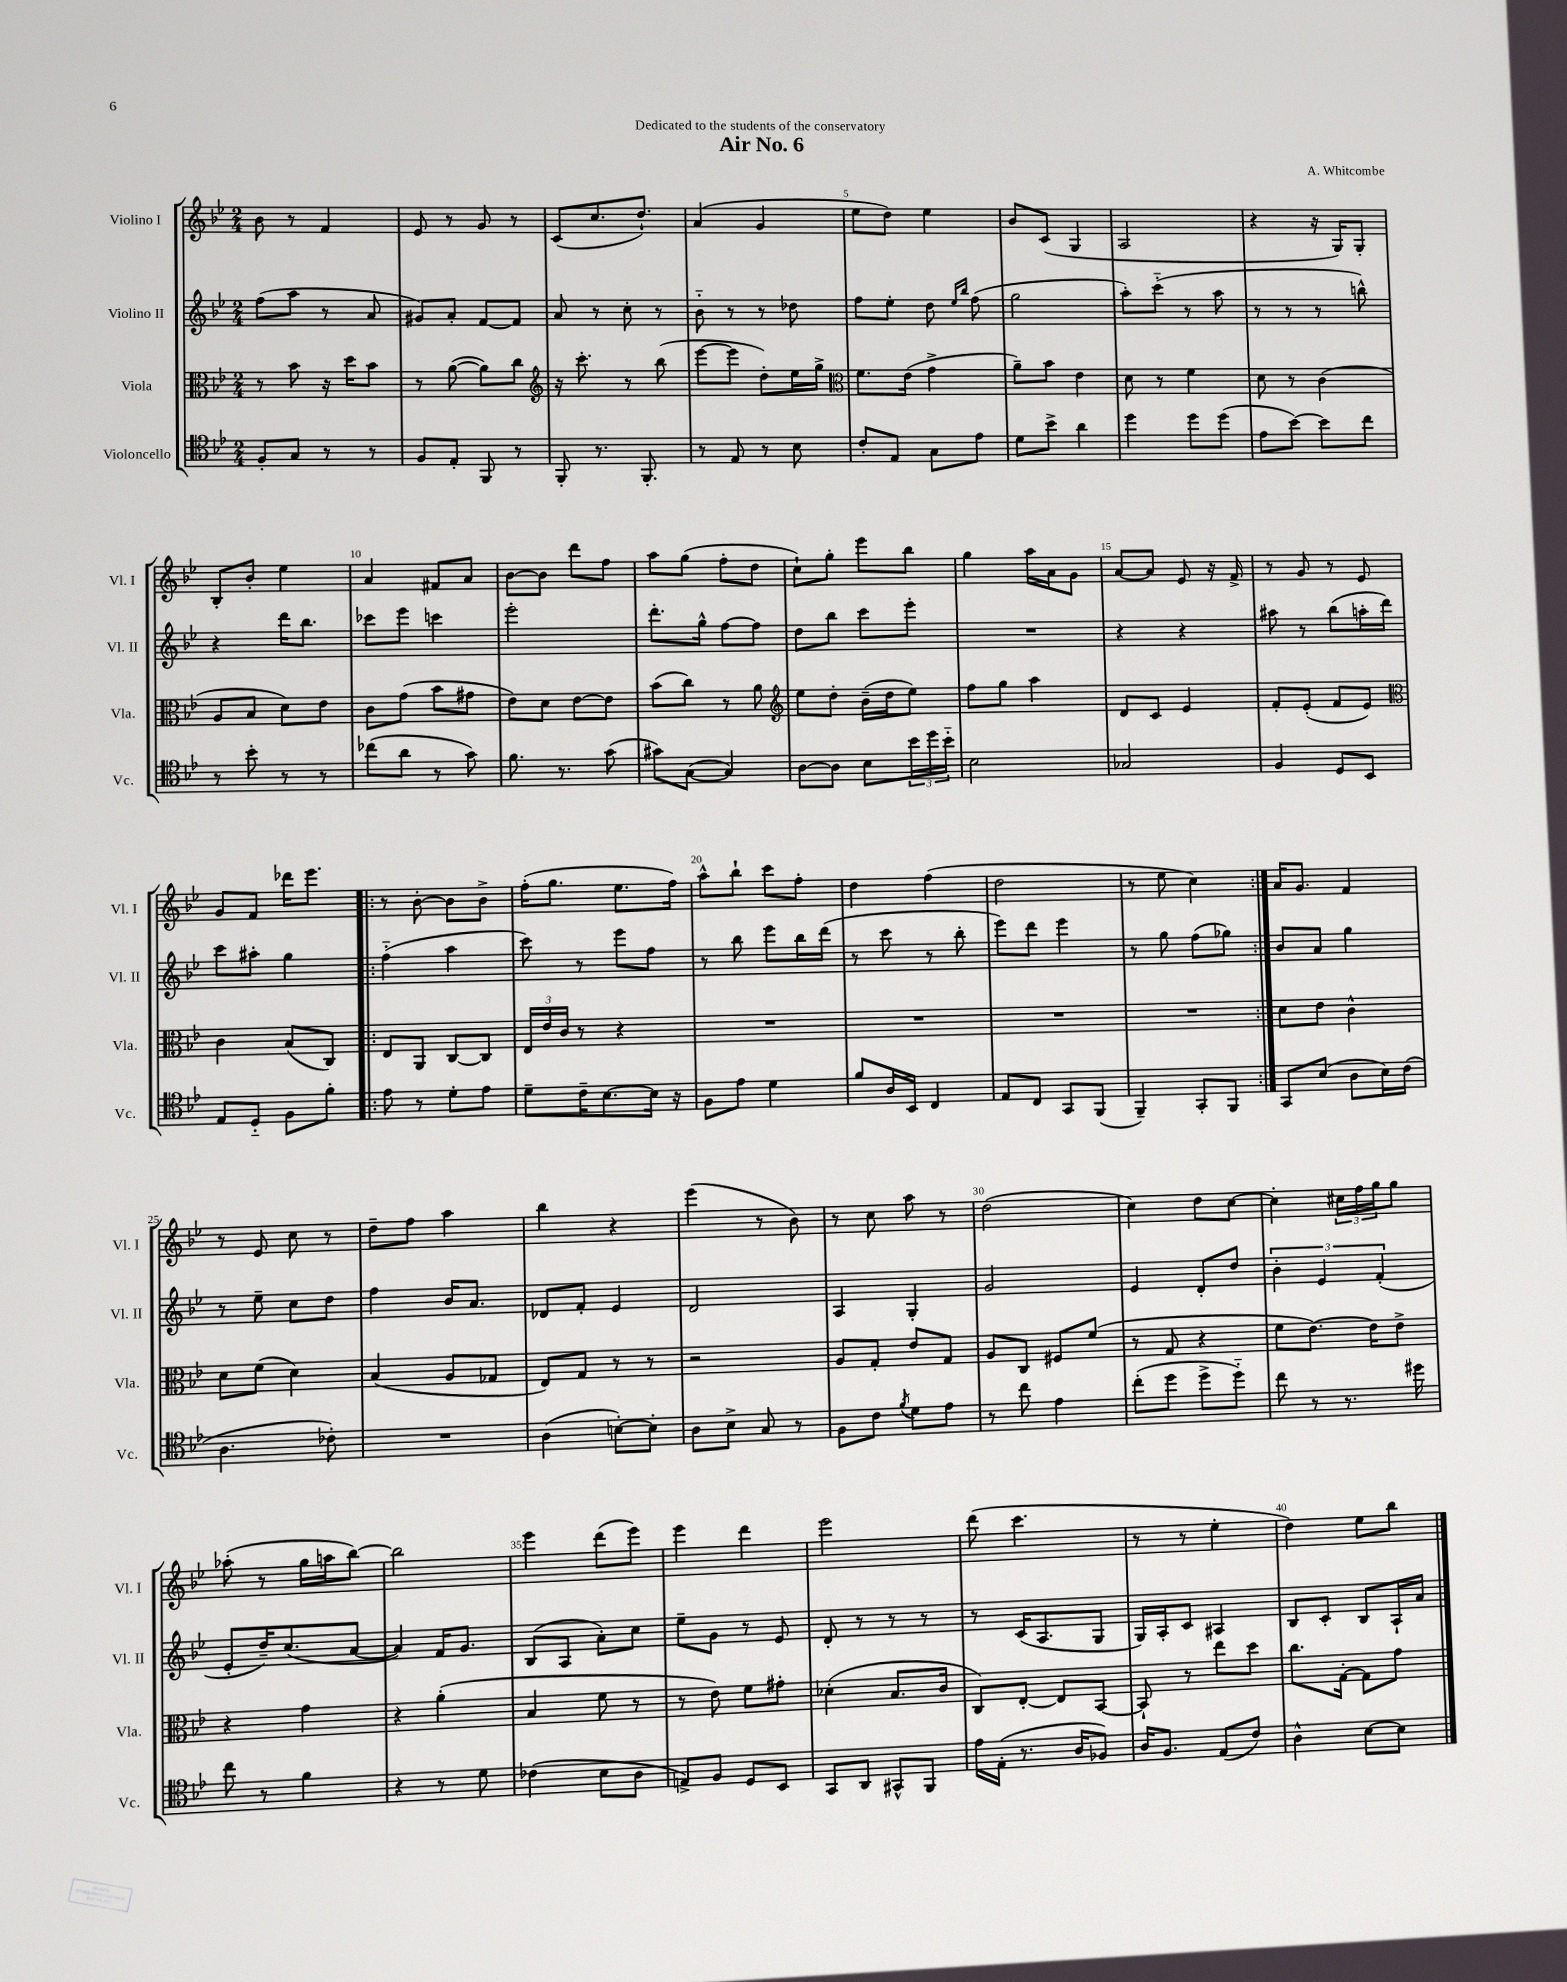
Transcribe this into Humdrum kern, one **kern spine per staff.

**kern	**kern	**kern	**kern
*staff4	*staff3	*staff2	*staff1
*clefC4	*clefC3	*clefG2	*clefG2
*k[b-e-]	*k[b-e-]	*k[b-e-]	*k[b-e-]
*M2/4	*M2/4	*M2/4	*M2/4
8F'	8r	(8ff	8b-
8G	8b-	8aa	8r
8r	16r	8r	4f
.	16dd	.	.
8r	8b-	8a	.
=	=	=	=
8F	8r	8g#)	8e-
8E-'	([8a	8a'	8r
8FF	8a])	[8f	8g
8r	8cc	8f]	8r
=	=	=	=
*	*clefG2	*	*
8FF'	16r	8a	(8c
.	8.ccc'	.	.
8.r	.	8r	8.cc
.	8r	8cc'	.
8.FF'	.	.	8.dd`)
.	(8bb-	8r	.
=	=	=	=
8r	[8eee-	8b-'~	(4a
8E-	8eee-]	8r	.
8r	8dd')	8r	4g
8B-	16ee-	8dd-	.
.	16gg^	.	.
=	=	=	=
*	*clefC3	*	*
8c'	8.f	8ff	8ee-
8E-	.	8ee-'	8dd)
.	(16e-	.	.
8G	4g^	8dd	4ee-
.	.	16qqee-	.
.	.	16qqbb-	.
8e-	.	(8ff	.
=	=	=	=
8d	8a~)	2gg	8b-
8b-^	8b-	.	(8c
4a	4e-	.	4G
=	=	=	=
4dd	8d	8aa')	2A
.	8r	(8ccc'~	.
8dd	4f	8r	.
(8dd	.	8aa	.
=	=	=	=
8e-	8d	8r	4r
[8b-)	8r	8r	.
8b-]	(4c	8r	16r
.	.	.	16G)
8cc	.	8bb^^)	8G'
=	=	=	=
8r	8A	4r	8B-'
8b-'	8B-	.	8b-'
8r	8d)	16ddd	4ee-
.	.	8.bb-	.
8r	8e-	.	.
=	=	=	=
(8cc-	8c	8ccc-	4a
8a	(8g	8eee-	.
8r	8b-	4ccc	8f#
8g)	8g#	.	8a
=	=	=	=
8.f	8e-)	2eee-'	[8b-
.	8d	.	8b-]
8.r	.	.	.
.	[8e-	.	8ddd
(8g	8e-]	.	8ff
=	=	=	=
8g#)	(8b-	8.ddd'	8aa
([8G	8cc)	.	(8gg
.	.	16gg^^	.
4G])	8r	[8ff	8ff'
.	8a	8ff]	8dd
=	=	=	=
*	*clefG2	*	*
[8A	8ee-	8dd	8cc`)
8A]	8dd'	8bb-	8gg'
8B-	(16b-~	8ccc	8eee-
.	16dd	.	.
24b-	8ee-)	8eee-'	8bb-
24dd	.	.	.
24b-'~	.	.	.
=	=	=	=
2B-	8ff	2r	4gg
.	8gg	.	.
.	4aa	.	16aa
.	.	.	16a
.	.	.	8g
=	=	=	=
2G-	8d	4r	[8a
.	8c	.	8a]
.	4e-	4r	8e-
.	.	.	16r
.	.	.	16f^
=	=	=	=
4F	8f'	8aa#	8r
.	(8e-'	8r	8g
8D	8f	(8bb-	8r
8BB-	8e-)	16aa'	8e-
.	.	16ddd)	.
=	=	=	=
*	*clefC3	*	*
8E-	4c	8ccc	8g
8D'~	.	8aa#'	8f
8F	(8B-	4gg	16ddd-
.	.	.	8.eee-
8f'	8C)	.	.
=!|:	=!|:	=!|:	=!|:
8e-	8E-	(4ff'~	8r
8r	8AA	.	[8b-'
8d'	[8C	4aa	8b-]
8e-	8C]	.	8b-^
=	=	=	=
8d~	24E-	8ccc)	(16ff'
.	24e-	.	.
.	.	.	8.gg
.	24c	.	.
16c~	8r	8r	.
[8.B-	.	.	.
.	4r	8eee-	8.ee-
16B-]	.	8ff	.
16r	.	.	16ff)
=	=	=	=
8F	2r	8r	8aa^^
8e-	.	8bb-	8bb-`
4d	.	8eee-	8ccc
.	.	16bb-	8ff'
.	.	(16ddd	.
=	=	=	=
8f	2r	8r	4dd
16A	.	8ccc	.
16BB-	.	.	.
4C	.	8r	(4ff
.	.	8bb-'	.
=	=	=	=
8E-	2r	8eee-)	2dd
8C	.	8ddd	.
8GG	.	4eee-	.
(8FF	.	.	.
=	=	=	=
4FF~)	2r	8r	8r
.	.	8gg	8ee-
8GG'	.	(8ff	4cc)
8FF	.	8gg-)	.
=:|!	=:|!	=:|!	=:|!
8GG	8d	8b-	16a
.	.	.	8.g
(8B-	8e-	8a	.
8A	4c^^	4gg	4f
16B-)	.	.	.
(16c	.	.	.
=	=	=	=
4.A	8d	8r	8r
.	(8f	8ee-~	8e-
.	4d)	8cc	8cc
8c-')	.	8dd	8r
=	=	=	=
2r	(4B-	4ff	8dd~
.	.	.	8ff
.	8A	16b-	4aa
.	.	8.a	.
.	8G-	.	.
=	=	=	=
(4A	8E-)	8d-	4bb-
.	8G	8f'	.
[8B')	8r	4e-	4r
8B']	8r	.	.
=	=	=	=
8A	2r	2d	(4eee-
8B-^	.	.	.
8G	.	.	8r
8r	.	.	8b-)
=	=	=	=
8F	8A	4A	8r
8c	8G'	.	8cc
8qf	.	.	.
8d	8e-	4G'	8aa
8e-	8G	.	8r
=	=	=	=
8r	8A	2g	(2dd
8cc	8C	.	.
4e-	8F#	.	.
.	(8f	.	.
=	=	=	=
(8cc'	8r	4e-	4cc)
8dd	8G	.	.
8dd^	4r	8d'	8dd
8dd'~)	.	8dd	[8cc
=	=	=	=
8cc	8f	6b-'	4cc']
8r	[8.e-)	.	.
.	.	6e-	.
8.r	.	.	24cc#
.	.	.	24ff
.	16e-]	.	.
.	.	(6f'	24gg
.	8e-^	.	8gg
16dd#	.	.	.
=	=	=	=
8cc	4r	8e-'	(8aa-'
8r	.	16dd~)	8r
.	.	(8.cc	.
4f	4g	.	16gg
.	.	.	16aa
.	.	[8a	[8bb-)
=	=	=	=
4r	4r	4a])	2bb-]
8r	(4a'	16f	.
.	.	8.g	.
8d	.	.	.
=	=	=	=
(4c-	4B-	(8B-	4eee-
.	.	8A	.
8B-	8f	8a')	(8ddd
8A	8r	8cc	8eee-)
=	=	=	=
8E^)	8r	8ee-~	4eee-
8F	8e-)	8g	.
8D	8f	8r	4ddd
8BB-	8g#'	8e-	.
=	=	=	=
8GG	(4d-'	8d'	2eee-
8AA	.	8r	.
8GG#^^	8.B-	8r	.
8FF	.	8r	.
.	16c	.	.
=	=	=	=
16e-	8C)	8r	(8ddd
(16E-'	.	.	.
8.r	[8E-'	(16c	4.ccc
.	.	8.A	.
.	8E-]	.	.
16A	.	.	.
8F-)	[8BB-	8G	.
=	=	=	=
16A	8BB-`]	16G)	8r
8.F	.	16A'	.
.	8r	8c	8r
(8E-	8ee-	4A#	4ee-'
8c)	8dd	.	.
=	=	=	=
4A^^	8.cc	8B-	4dd)
.	.	8c'	.
.	[16G'	.	.
[8B-	8G]	8B-	8ee-
8B-]	8g	16A`	8bb-
.	.	16a	.
==	==	==	==
*-	*-	*-	*-
